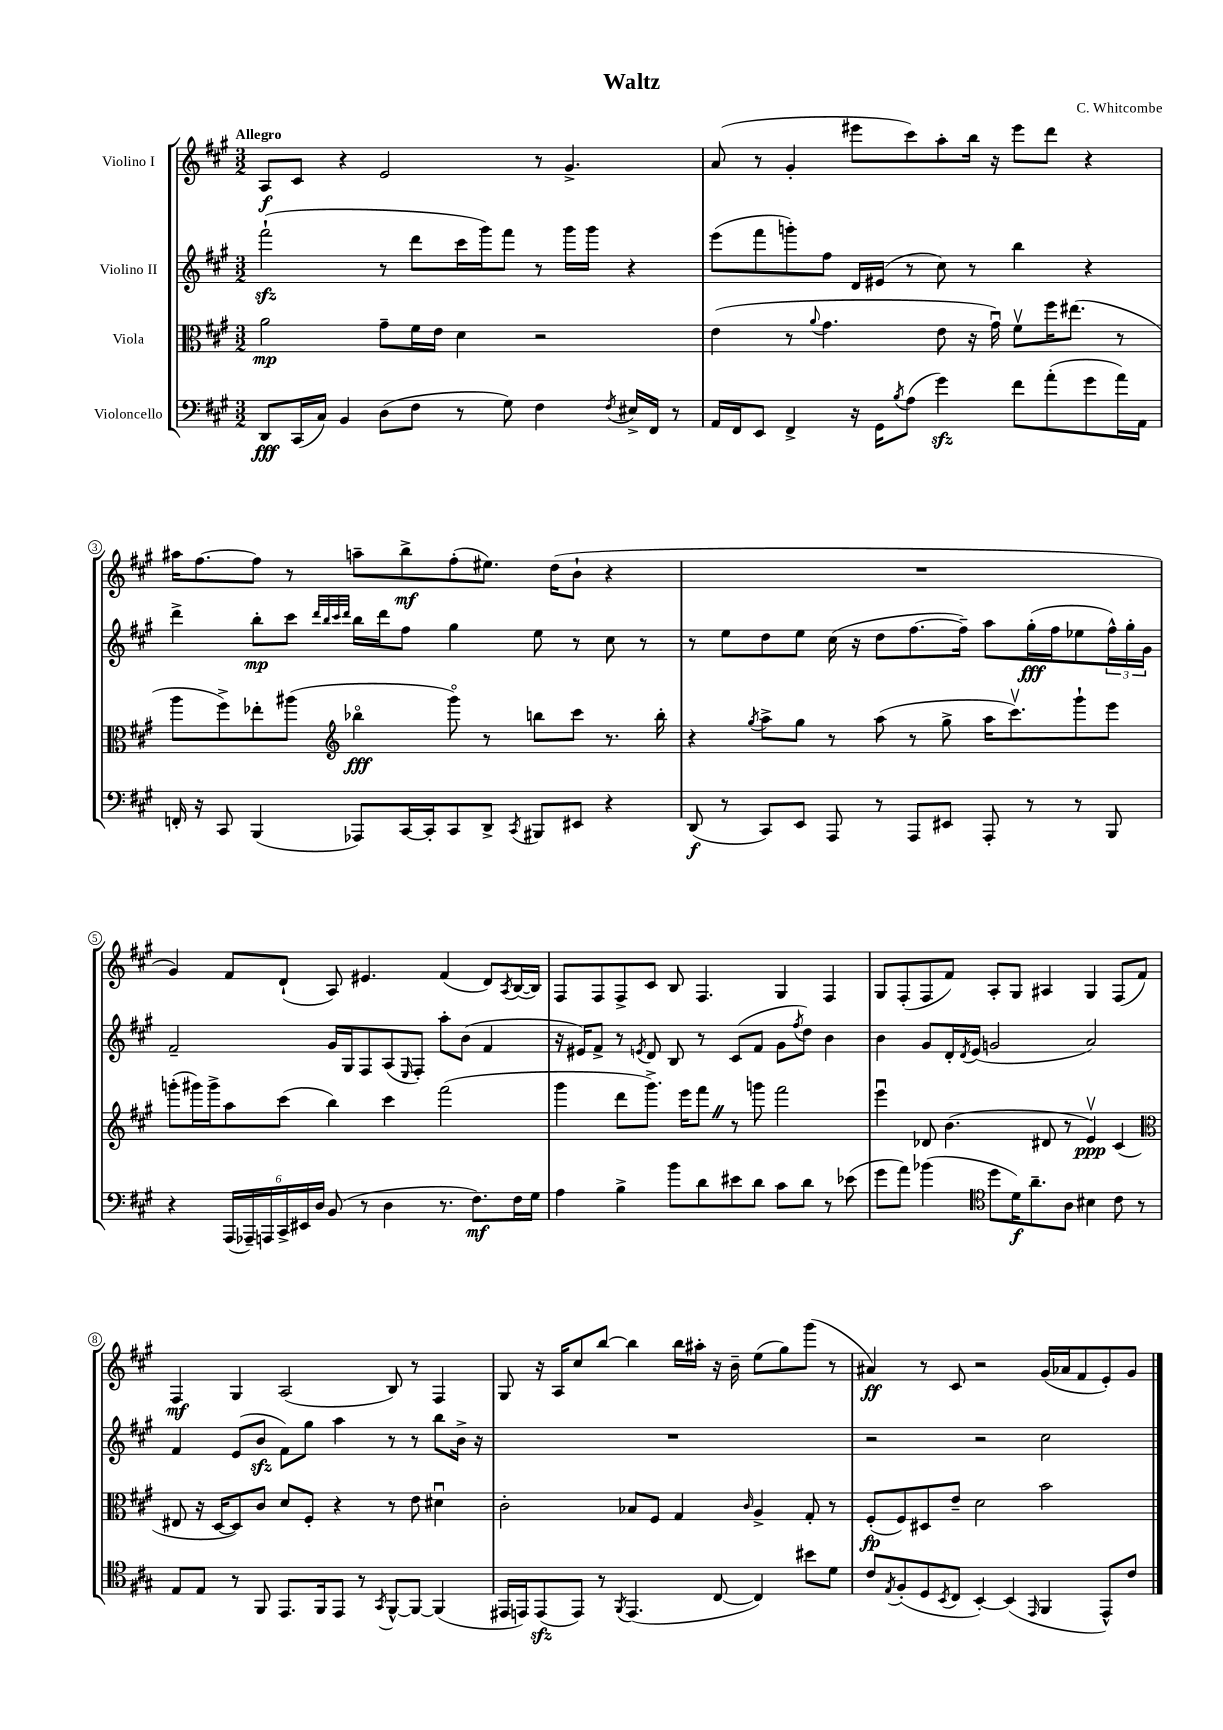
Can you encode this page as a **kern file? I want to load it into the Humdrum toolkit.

**kern	**dynam	**kern	**dynam	**kern	**dynam	**kern	**dynam
*part4	*part4	*part3	*part3	*part2	*part2	*part1	*part1
*staff4	*staff4	*staff3	*staff3	*staff2	*staff2	*staff1	*staff1
*I"Violoncello	*	*I"Viola	*	*I"Violino II	*	*I"Violino I	*
*clefF4	*	*clefC3	*	*clefG2	*	*clefG2	*
*k[f#c#g#]	*	*k[f#c#g#]	*	*k[f#c#g#]	*	*k[f#c#g#]	*
*M3/2	*	*M3/2	*	*M3/2	*	*M3/2	*
=1	=1	=1	=1	=1	=1	=1	=1
!	!	!	!	!	!	!LO:TX:a:B:t=Allegro	!
8DD/L	fff	2a\	mp	(2fff#zz`\	.	8A/L	f
(16CC#/L	.	.	.	.	.	8c#/J	.
16C#/JJ)	.	.	.	.	.	.	.
4BB/	.	.	.	.	.	4r	.
(8D\L	.	8g#~\L	.	8r	.	2e/	.
8F#\J	.	16f#\L	.	8ddd\L	.	.	.
.	.	16e\JJ	.	.	.	.	.
8r	.	4d\	.	16ccc#\L	.	.	.
.	.	.	.	16ggg#\J)	.	.	.
8G#\)	.	.	.	8fff#\J	.	.	.
4F#\	.	2r	.	8r	.	8r	.
.	.	.	.	16ggg#\LL	.	4.g#^/	.
.	.	.	.	16ggg#\JJ	.	.	.
8qF#/	.	.	.	.	.	.	.
16E#X^/LL	.	.	.	4r	.	.	.
16FF#/JJ	.	.	.	.	.	.	.
8r	.	.	.	.	.	.	.
=2	=2	=2	=2	=2	=2	=2	=2
16AA/LL	.	(4e\	.	(8eee\L	.	(8a/	.
16FF#/J	.	.	.	.	.	.	.
8EE/J	.	.	.	8fff#\	.	8r	.
4FF#^/	.	8r	.	8gggn'\)	.	4g#'/	.
.	.	8qqa/	.	.	.	.	.
.	.	4.g#\	.	8ff#\J	.	.	.
16r	.	.	.	16d/LL	.	8eee#X\L	.
16GG#\KL	.	.	.	(16e#X/JJ	.	.	.
8qB/	.	.	.	.	.	.	.
(8A\J	.	.	.	8r	.	8ccc#\)	.
4g#zz\)	.	8e\	.	8cc#\)	.	8aa'\	.
.	.	16r	.	8r	.	16bb\Jk	.
.	.	16g#u\)	.	.	.	16r	.
8f#\L	.	8f#v\L	.	4bb\	.	8eee#\L	.
(8a'\	.	16ff#\K	.	.	.	8ddd\J	.
.	.	(8.ee#X\J	.	.	.	.	.
8g#\	.	.	.	4r	.	4r	.
16a\L)	.	8r	.	.	.	.	.
16AA\JJ	.	.	.	.	.	.	.
!!LO:LB:g=z
=3	=3	=3	=3	=3	=3	=3	=3
16FFn'/	.	8aa\L	.	4ddd^\	.	16aa#X\KL	.
16r	.	.	.	.	.	[8.ff#\	.
8CC#/	.	8ff#^\)	.	.	.	.	.
(4BBB/	.	8ee-X'\	.	8bb'\L	mp	8ff#\J]	.
.	.	(8aa#X\J	.	8ccc#\J	.	8r	.
*	*	*clefG2	*	*	*	*	*
.	.	.	.	32qqddd/LLL	.	.	.
.	.	.	.	32qqbb/	.	.	.
.	.	.	.	32qqccc#/	.	.	.
.	.	.	.	32qqddd/JJJ	.	.	.
8AAA-X/L)	.	4bb-X\	fff	16bb\LL	.	8aan~\L	.
.	.	.	.	16ddd\J	.	.	.
[16CC#/L	.	.	.	8ff#\J	.	8bb^\	mf
16CC#'/J]	.	.	.	.	.	.	.
8CC#/	.	8ggg#\)	.	4gg#\	.	(8ff#'\	.
8DD^/J	.	8r	.	.	.	8.ee#X\J)	.
8qCC#/	.	.	.	.	.	.	.
8BBB#X/L	.	8bbn\L	.	8ee\	.	.	.
.	.	.	.	.	.	(16dd\KL	.
8EE#X/J	.	8ccc#\J	.	8r	.	8b`\J	.
4r	.	8.r	.	8cc#\	.	4r	.
.	.	.	.	8r	.	.	.
.	.	16bb'\	.	.	.	.	.
=4	=4	=4	=4	=4	=4	=4	=4
(8DD/	f	4r	.	8r	.	1.r	.
8r	.	.	.	8ee\L	.	.	.
.	.	8qgg#/	.	.	.	.	.
8CC#/L)	.	8aa^\L	.	8dd\	.	.	.
8EE/J	.	8gg#\J	.	8ee\J	.	.	.
8AAA/	.	8r	.	(16cc#\	.	.	.
.	.	.	.	16r	.	.	.
8r	.	(8aa\	.	8dd\L	.	.	.
8AAA/L	.	8r	.	[8.ff#\	.	.	.
8EE#X/J	.	8gg#^\	.	.	.	.	.
.	.	.	.	16ff#~\Jk])	.	.	.
8AAA'/	.	16aa\KL	.	8aa\L	.	.	.
.	.	8.ccc#v\)	.	.	.	.	.
8r	.	.	.	(16gg#'\L	fff	.	.
.	.	.	.	16ff#\J	.	.	.
8r	.	8ggg#`\	.	8ee-X\	.	.	.
8BBB/	.	8eee\J	.	24ff#^^\L)	.	.	.
.	.	.	.	24gg#'\	.	.	.
.	.	.	.	24g#\JJ	.	.	.
!!LO:LB:g=z
=5	=5	=5	=5	=5	=5	=5	=5
4r	.	(8gggn'\L	.	2f#~/	.	4g#/)	.
.	.	16ggg#X\L)	.	.	.	.	.
.	.	16ggg#^\J	.	.	.	.	.
(24AAA/LL	.	8aa\	.	.	.	8f#/L	.
24AAA-X~/)	.	.	.	.	.	.	.
24AAAn/	.	.	.	.	.	.	.
24CC#^/	.	(8ccc#\J	.	.	.	(8d`/J	.
24EE#X/	.	.	.	.	.	.	.
24D/JJ	.	.	.	.	.	.	.
(8BB/	.	4bb\)	.	16g#/LL	.	8A/)	.
.	.	.	.	16G#/J	.	.	.
8r	.	.	.	8F#/	.	4.e#X/	.
4D\	.	4ccc#\	.	(8A/	.	.	.
.	.	.	.	16qqE/	.	.	.
.	.	.	.	8F#'/J)	.	.	.
8.r	.	(2fff#\	.	8aa'\L	.	(4f#/	.
.	.	.	.	(8b\J	.	.	.
8.F#\L)	mf	.	.	.	.	.	.
.	.	.	.	4f#/	.	8d/L)	.
.	.	.	.	.	.	8qA/	.
16F#\L	.	.	.	.	.	([16B/L	.
16G#\JJ	.	.	.	.	.	16B/JJ])	.
=6	=6	=6	=6	=6	=6	=6	=6
4A\	.	4ggg#\	.	16r	.	8F#/L	.
.	.	.	.	16e#X/KL)	.	.	.
.	.	.	.	8f#^/J	.	8F#/	.
4B^\	.	8ddd\L	.	8r	.	8F#^/	.
.	.	.	.	8qen/	.	.	.
.	.	8.ggg#^\J)	.	8d/	.	8c#/J	.
8b\L	.	.	.	8B/	.	8B/	.
.	.	16eee\KL	.	.	.	.	.
8d\	.	8fff#Z\J	.	8r	.	4.F#/	.
8e#X\	.	8r	.	(8c#/L	.	.	.
8d\J	.	8gggn\	.	8f#/J	.	.	.
8c#\L	.	2fff#\	.	8g#\L	.	4G#/	.
.	.	.	.	8qff#/	.	.	.
8d\J	.	.	.	8dd\J)	.	.	.
8r	.	.	.	4b\	.	4F#/	.
(8e-X\	.	.	.	.	.	.	.
=7	=7	=7	=7	=7	=7	=7	=7
8g#\L	.	4eeeu\	.	4b\	.	8G#/L	.
8a\J)	.	.	.	.	.	(8F#'/	.
(4b-X\	.	8d-X/	.	8g#/L	.	8F#/	.
.	.	(4.b\	.	16d'/L	.	8f#/J)	.
.	.	.	.	8qd/	.	.	.
.	.	.	.	(16e/JJ	.	.	.
*clefC4	*	*	*	*	*	*	*
8dd\L	.	.	.	2gn/	.	8A'/L	.
16d\K)	f	.	.	.	.	8G#/J	.
8.a~\	.	.	.	.	.	.	.
.	.	8d#X/	.	.	.	4A#X/	.
8A\J	.	8r	.	.	.	.	.
4B#X\	.	4ev/)	ppp	2a/)	.	4G#/	.
8c#\	.	(4c#/	.	.	.	(8F#/L	.
8r	.	.	.	.	.	8f#/J)	.
!!LO:LB:g=z
=8	=8	=8	=8	=8	=8	=8	=8
*	*	*clefC3	*	*	*	*	*
8E/L	.	8E#X/	.	4f#/	.	4F#/	mf
8E/J	.	16r	.	.	.	.	.
.	.	[16D/KL	.	.	.	.	.
8r	.	8D/])	.	(8e/L	.	4G#/	.
8FF#/	.	8c#/J	.	8bzz/J	.	.	.
8.EE/L	.	8d/L	.	8f#\L)	.	(2A/	.
.	.	8F#'/J	.	8gg#\J	.	.	.
16FF#/k	.	.	.	.	.	.	.
8EE/J	.	4r	.	4aa\	.	.	.
8r	.	.	.	.	.	.	.
8qGG#/	.	.	.	.	.	.	.
[8FF#^^/L	.	8r	.	8r	.	8B/)	.
8FF#/J_	.	8e\	.	8r	.	8r	.
(4FF#/]	.	4d#Xu\	.	8bb\L	.	4F#/	.
.	.	.	.	16b^\Jk	.	.	.
.	.	.	.	16r	.	.	.
=9	=9	=9	=9	=9	=9	=9	=9
16EE#X/LL	.	2c#'\	.	1.r	.	8G#/	.
16EEn/J)	.	.	.	.	.	.	.
(8EEzz/	.	.	.	.	.	16r	.
.	.	.	.	.	.	16A/KL	.
8EE/J)	.	.	.	.	.	8cc#/	.
8r	.	.	.	.	.	[8bb/J	.
8qFF#/	.	.	.	.	.	.	.
(4.EE/	.	8B-X/L	.	.	.	4bb\]	.
.	.	8F#/J	.	.	.	.	.
.	.	4G#/	.	.	.	16bb\LL	.
.	.	.	.	.	.	16aa#X'\JJ	.
[8C#/	.	.	.	.	.	16r	.
.	.	.	.	.	.	16b~\	.
.	.	16qqc#/	.	.	.	.	.
4C#/])	.	4A^/	.	.	.	(8ee\L	.
.	.	.	.	.	.	8gg#\)	.
8b#X\L	.	8G#'/	.	.	.	(8ggg#\J	.
8d\J	.	8r	.	.	.	8r	.
=10	=10	=10	=10	=10	=10	=10	=10
8c#/L	.	(8F#'/L	fp	2r	.	4a#X/)	ff
8qE/	.	.	.	.	.	.	.
(8F#'/	.	8F#/)	.	.	.	.	.
8D/	.	8D#X/	.	.	.	8r	.
8qBB/	.	.	.	.	.	.	.
8C#/J	.	8e~/J	.	.	.	8c#/	.
[4BB'/)	.	2d\	.	2r	.	2r	.
(4BB/]	.	.	.	.	.	.	.
16qqEE/	.	.	.	.	.	.	.
4FF#/	.	2b\	.	2cc#\	.	(16g#/LL	.
.	.	.	.	.	.	16a-X/J	.
.	.	.	.	.	.	8f#/	.
8EE^^/L)	.	.	.	.	.	8e'/)	.
8c#/J	.	.	.	.	.	8g#/J	.
==	==	==	==	==	==	==	==
*-	*-	*-	*-	*-	*-	*-	*-
